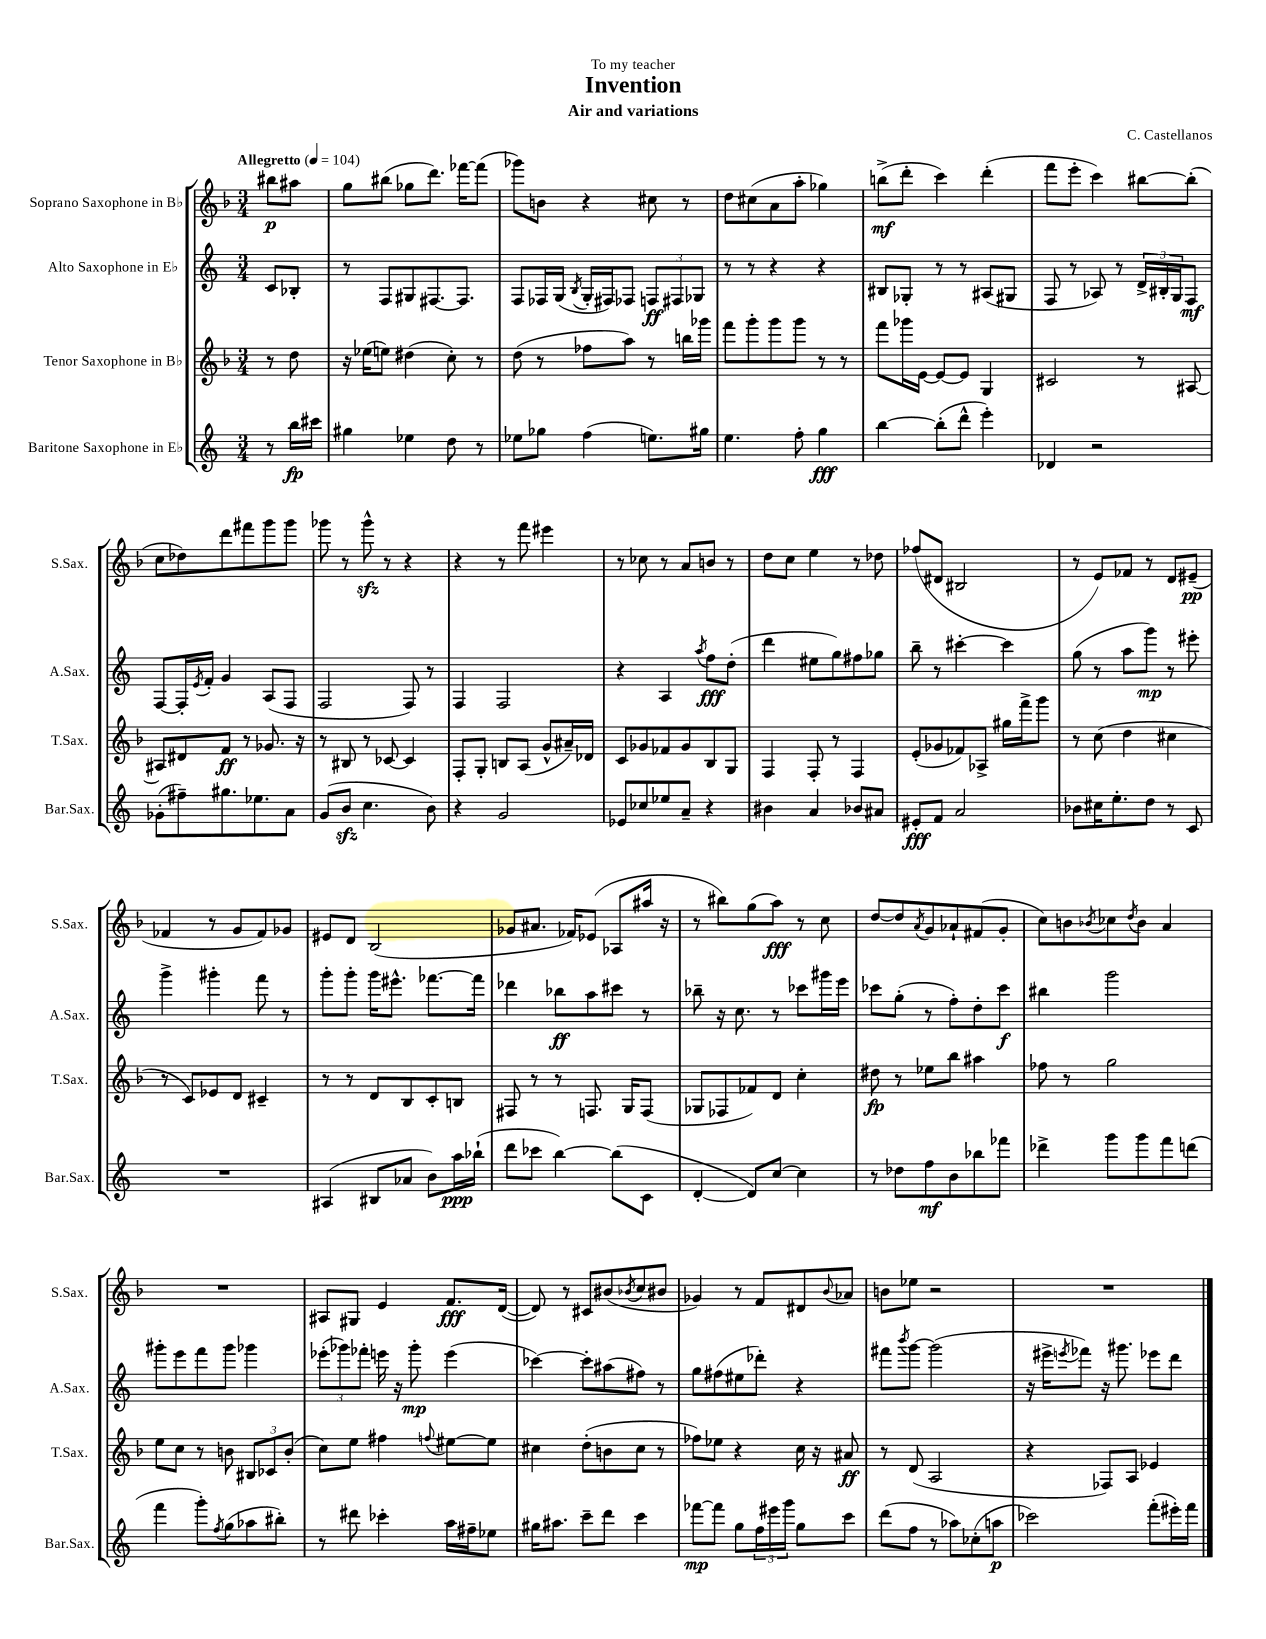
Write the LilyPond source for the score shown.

\header { title = "Invention" composer = "C. Castellanos" subtitle = "Air and variations" dedication = "To my teacher" }
<<
\new StaffGroup <<
\new Staff = "s0" \with { instrumentName = "Soprano Saxophone in Bb" shortInstrumentName = "S.Sax." } {
    \clef treble \key f \major \numericTimeSignature \time 3/4 \partial 4 \tempo "Allegretto" 4 = 104
    bis''8\p ais''8 |
    g''8 bis''8( ges''8 d'''8.) fes'''16~ fes'''8( |
    ges'''8) b'8 r4 cis''8 r8 |
    d''8 cis''8( a'8 a''8-. ges''4) |
    b''8->\mf( d'''8-. c'''4) d'''4-.( |
    f'''8 e'''8-. c'''4) bis''8~ bis''8-.( |
    c''8 des''8) d'''8 fis'''8 g'''8 g'''8 |
    ges'''8 r8 ges'''8-^\sfz r8 r4 |
    r4 r8 f'''8 eis'''4 |
    r8 ces''8 r8 a'8 b'8 r8 |
    d''8 c''8 e''4 r8 des''8 |
    fes''8( dis'8 bis2 |
    r8 e'8) fes'8 r8 d'8 eis'8--\pp( |
    fes'4 r8 g'8 fes'8) ges'8 |
    eis'8 d'8 bes2( |
    ges'8 ais'8. fes'16) ees'8( aes8 ais''16 r16 |
    r8 bis''8) g''8( a''8\fff) r8 c''8 |
    d''8~ d''8 \acciaccatura { a'8 } g'8 aes'8-! fis'8( g'8-. |
    c''8) b'8 \acciaccatura { bes'8 } ces''8 \acciaccatura { d''8 } bes'8 a'4 |
    R2. |
    ais8 gis8 e'4 f'8.\fff d'16~( |
    d'8) r8 cis'8 bis'8( \acciaccatura { bes'8 } c''8 bis'8 |
    ges'4) r8 f'8 dis'8 \appoggiatura { bes'8 } aes'8 |
    b'8 ees''8 r2 |
    R2. \bar "|." |
}
\new Staff = "s1" \with { instrumentName = "Alto Saxophone in Eb" shortInstrumentName = "A.Sax." } {
    \clef treble \key c \major \numericTimeSignature \time 3/4 \partial 4
    c'8 bes8-. |
    r8 f8 gis8 fis8.~ fis8. |
    f8 fes16 g16( \acciaccatura { b8 } g16-. fis16) fes8 \tuplet 3/2 { f8\ff fis8 ges8 } |
    r8 r8 r4 r4 |
    bis8 ges8-. r8 r8 ais8( gis8 |
    f8 r8 aes8) r8 \tuplet 3/2 { d'16-> bis16-. g16 } f8\mf |
    f8~ f16-. \acciaccatura { e'8 } f'16-. g'4 a8( f8 |
    f2 f8) r8 |
    f4 f2 |
    r4 a4 \acciaccatura { a''8 } f''8\fff d''8-.( |
    d'''4 eis''8 g''8) fis''8 ges''8 |
    b''8-- r8 cis'''4~-. cis'''4 |
    g''8( r8 a''8 g'''8\mp) r8 eis'''8-. |
    g'''4-> gis'''4-. f'''8 r8 |
    g'''8-. g'''8-. g'''16 eis'''8.-^ fes'''8.~ fes'''16 |
    des'''4 bes''8\ff a''8 cis'''8 r8 |
    bes''8-- r16 c''8. r8 ces'''8 gis'''16 e'''16 |
    ces'''8 g''8-.( r8 f''8-.) d''8-. ces'''8\f |
    bis''4 g'''2 |
    gis'''8-. e'''8 f'''8 gis'''8 ges'''4 |
    \tuplet 3/2 { ees'''8-.( ges'''8) fes'''8-. } e'''16 r16 ges'''8-.\mp e'''4( |
    ces'''4~) ces'''8-. ais''8( fis''8) r8 |
    g''8 fis''8( eis''8 des'''8-.) r4 |
    fis'''8 \acciaccatura { b'''8 } g'''8~ g'''2( |
    r16 eis'''16-> \acciaccatura { e'''8 } fes'''8) r16 gis'''8. ees'''8 d'''8 \bar "|." |
}
\new Staff = "s2" \with { instrumentName = "Tenor Saxophone in Bb" shortInstrumentName = "T.Sax." } {
    \clef treble \key f \major \numericTimeSignature \time 3/4 \partial 4
    r8 d''8 |
    r16 ees''16( e''8) dis''4( c''8-.) r8 |
    d''8( r8 fes''8 a''8) r8 b''16 ges'''16 |
    f'''8 g'''8-. g'''8 g'''8 r8 r8 |
    f'''8 ges'''16 e'16~ e'8~ e'8 g4 |
    cis'2 r8 ais8~ |
    ais8 dis'8 f'8\ff r8 ges'8. r16 |
    r8 bis8 r8 ces'8~ ces'4 |
    f8-. g8-. b8 a8( g'8-^ ais'16--) des'16 |
    c'8 ges'8 fes'8 ges'8 bes8 g8 |
    f4 f8-. r8 f4 |
    e'8-.( ges'8 fes'8) aes8-> gis''16 f'''16-> g'''8 |
    r8 c''8( d''4 cis''4 |
    r8 c'8) ees'8 d'8 cis'4-- |
    r8 r8 d'8 bes8 c'8-. b8 |
    fis8 r8 r8 f8. g16 f8( |
    ges8 fes8 fes'8) d'8 c''4-. |
    dis''8\fp r8 ees''8 bes''8 ais''4 |
    fes''8 r8 g''2 |
    e''8 c''8 r8 b'8 \tuplet 3/2 { bis8 ces'8 b'8-.( } |
    c''8) e''8 fis''4 \appoggiatura { f''8 } eis''8~ eis''8 |
    cis''4 d''8-.( b'8 cis''8 r8 |
    fes''8) ees''8 r4 c''16 r16 ais'8\ff |
    r8 d'8( a2 |
    r4 fes8) a8 ees'4 \bar "|." |
}
\new Staff = "s3" \with { instrumentName = "Baritone Saxophone in Eb" shortInstrumentName = "Bar.Sax." } {
    \clef treble \key c \major \numericTimeSignature \time 3/4 \partial 4
    r8 b''16\fp cis'''16 |
    gis''4 ees''4 d''8 r8 |
    ees''8 ges''8 f''4( e''8.) gis''16 |
    e''4. f''8-. g''4\fff |
    b''4~ b''8-.( d'''8-^ e'''4-.) |
    des'4 r2 |
    ges'8-.( fis''8--) gis''8. ees''8. a'8 |
    g'8( b'8\sfz c''4. b'8) |
    r4 g'2 |
    ees'8 ces''8 ees''8 a'8-- r4 |
    bis'4 a'4 bes'8 ais'8 |
    eis'8-.\fff f'8 a'2 |
    bes'8 cis''16 e''8.-. d''8 r8 c'8 |
    R2. |
    ais4( bis8 aes'8 b'8) a''16\ppp bes''16-!( |
    d'''8 ces'''8 b''4~) b''8( c'8 |
    d'4~-. d'8) c''8~ c''4 |
    r8 des''8 f''8\mf b'8 bes''8 fes'''8 |
    des'''4-> g'''8 g'''8 f'''8 d'''8( |
    f'''4 g'''8-.) \acciaccatura { f''8 } g''8( aes''8 bis''8-.) |
    r8 dis'''8 ces'''4-. a''16 fis''16-- ees''8 |
    gis''16 ais''8. c'''8-- d'''8 c'''4 |
    fes'''8~\mp fes'''8 g''8 \tuplet 3/2 { f''16 eis'''16 g'''16 } g''8 c'''8 |
    d'''8( f''8 r8 aes''8) ces''8-.( a''8\p |
    ces'''2) f'''8-.( eis'''16-.) f'''16 \bar "|." |
}
>>
>>
\layout { \context { \Score \remove "Bar_number_engraver" } }
